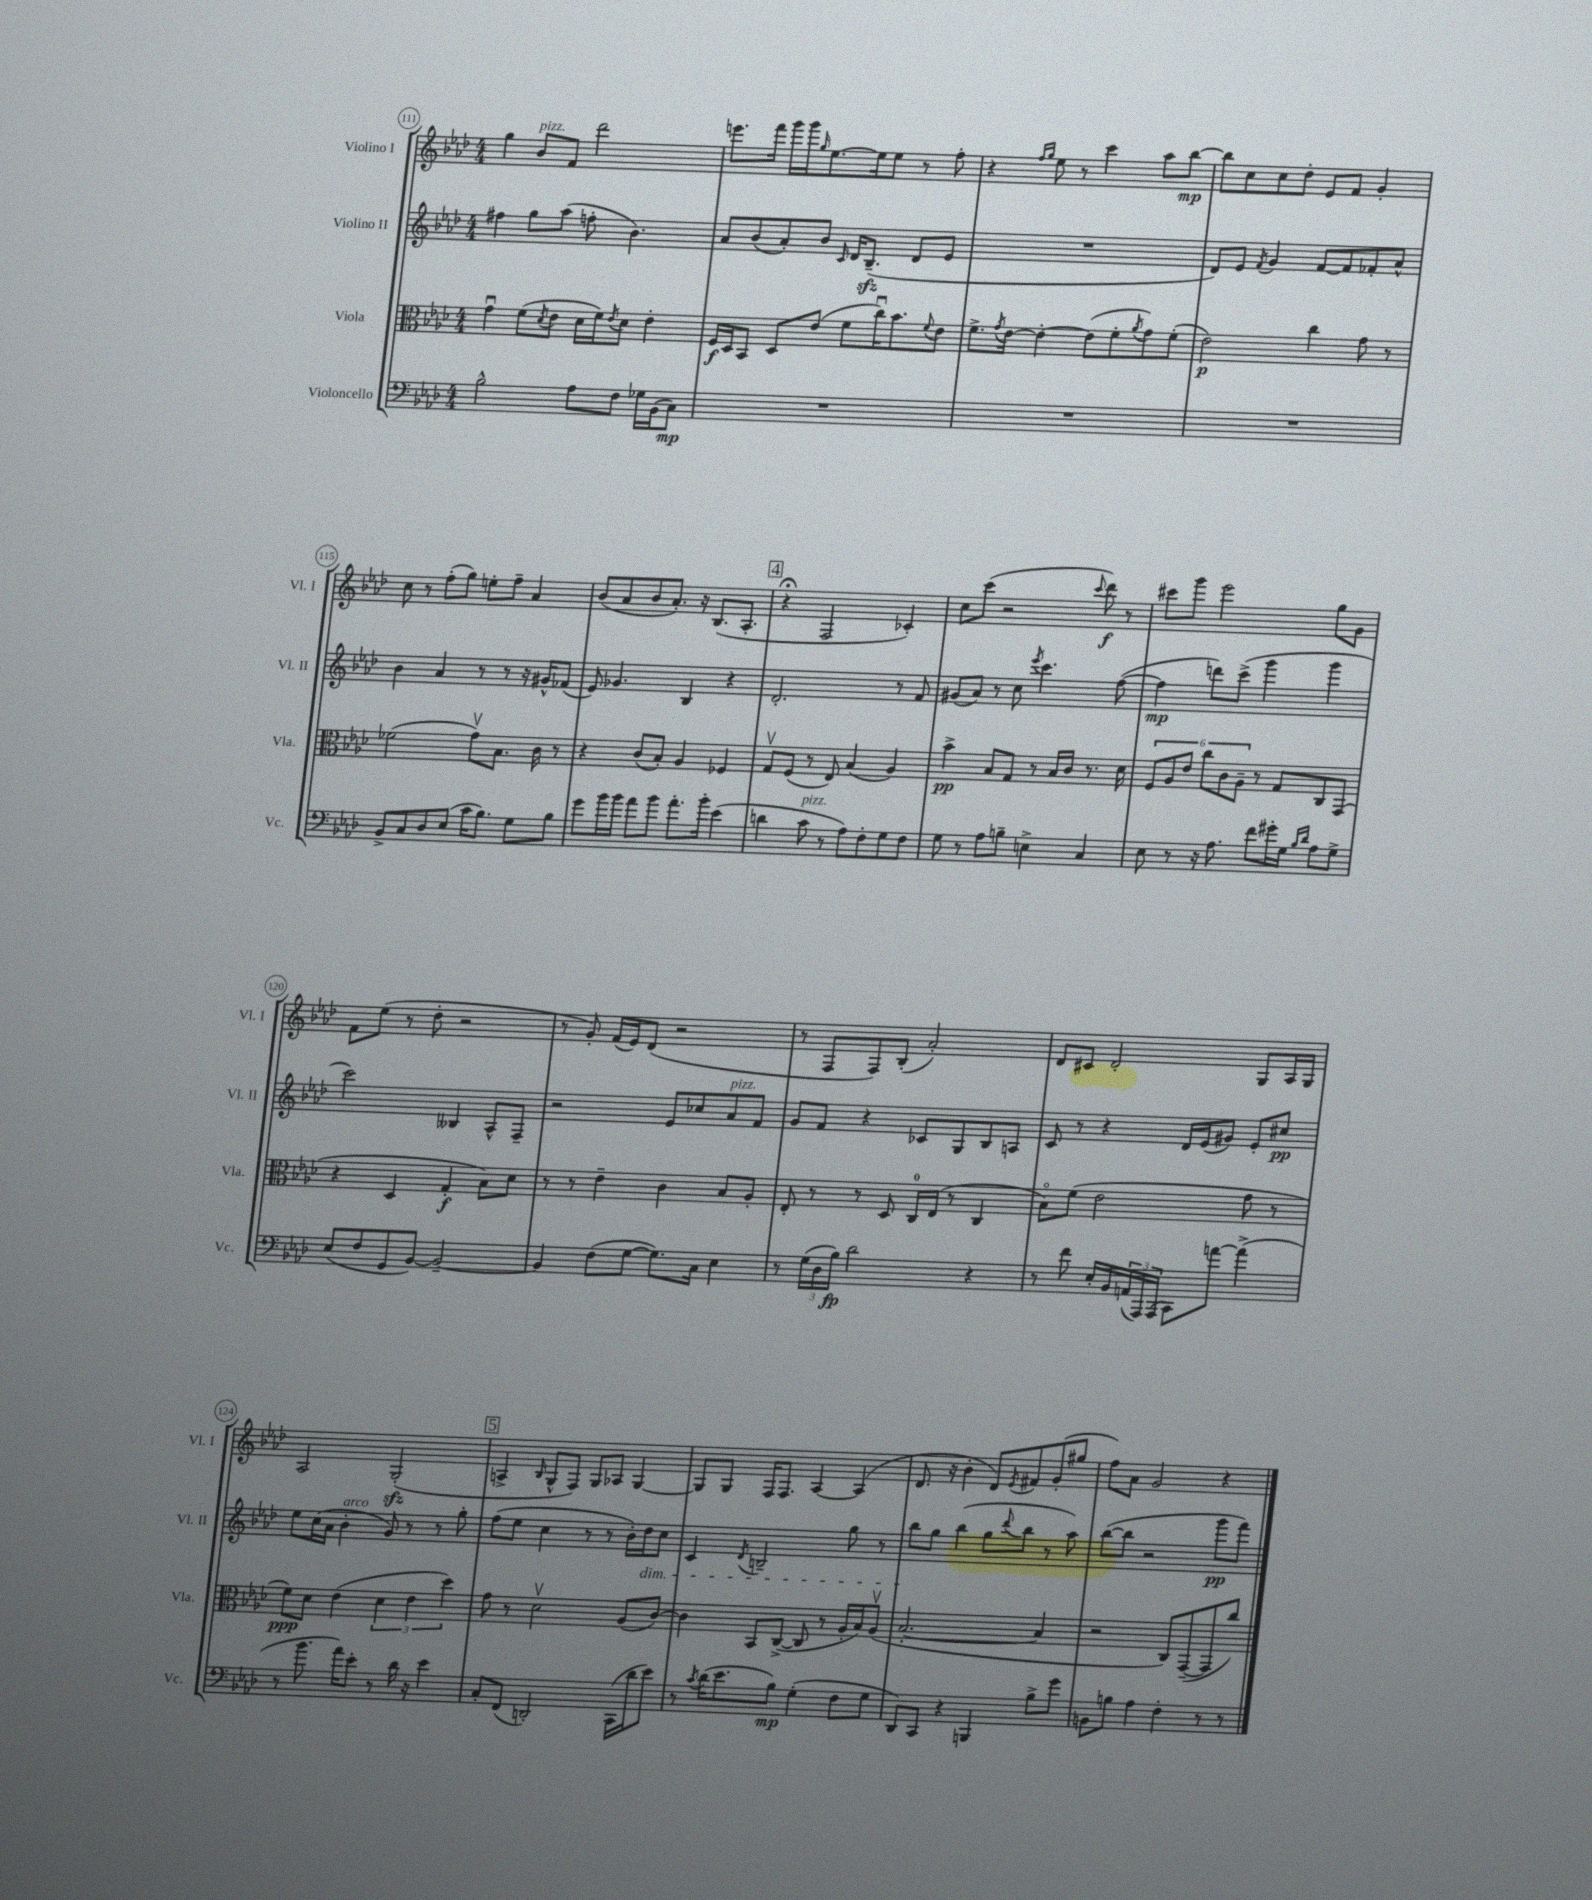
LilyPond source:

<<
\new StaffGroup <<
\new Staff = "s0" \with { instrumentName = "Violino I" shortInstrumentName = "Vl. I" } {
    \clef treble \key aes \major \numericTimeSignature \time 4/4
    g''4 bes'8^\markup { \italic "pizz." } f'8 des'''2 |
    e'''8. f'''16 g'''16 g'''16 \grace { g''16 } ees''8.~ ees''16 ees''8 r8 f''8-. |
    r4 \grace { f''16 g''16 } ees''8 r8 c'''4 aes''8 bes''8~\mp |
    bes''8 c''8 c''8 des''8-. ees'8 f'8 g'4-. |
    c''8 r8 f''8-.( g''8) e''8-. f''8-- aes'4 |
    bes'8( aes'8 bes'8 aes'8.-.) r16 bes8.( aes8.-. |
    \mark \markup { \box "4" } r4\fermata f2 ces'4-.) |
    c''8 c'''8( r2 \appoggiatura { c'''8 } des'''8\f) r8 |
    cis'''8 g'''8 ees'''2 g''8 g'8 |
    f'8 ees''8( r8 des''8-. r2 |
    r8 g'8-.) f'16( ees'16) des'8( r2 |
    r8 f8 f8) bes8-.( aes'2-.) |
    des'8 cis'8 des'2-. g8 aes16 g16 |
    aes2 g2-.\sfz( |
    \mark \markup { \box "5" } a4-> \grace { bes16 } g8-^ f8) g8 aes8 g4~ |
    g8 g8 f16 f8. aes4~ aes4( |
    des'8. r16 bes'4-. des'8) \acciaccatura { ees'8 } fis'8 g'8-.( gis''8 |
    f''8) aes'8 g'2 r4 \bar "|." |
}
\new Staff = "s1" \with { instrumentName = "Violino II" shortInstrumentName = "Vl. II" } {
    \clef treble \key aes \major \numericTimeSignature \time 4/4
    fis''4 g''8 aes''8( f''8-. bes'4.) |
    aes'8 bes'8( aes'8-.) bes'8 \grace { c'16 } des'16 bes8.--\sfz( des'8 ees'8 |
    R1 |
    des'8) ees'8 \acciaccatura { f'8 } g'4 f'8~ f'8 fes'8-. aes'8-^ |
    bes'4 aes'4 r8 r8 r16 gis'16-^ fes'8( |
    ees'8) ges'4. bes4 r4 |
    \mark \markup { \box "4" } des'2.-. r8 f'8 |
    gis'8( aes'8) r8 c''8 \acciaccatura { ees'''8 } c'''4. f''8~( |
    f''4\mp d'''8) c'''8->( g'''4 g'''4 |
    c'''2) beses4 aes8-^ f8-- |
    r2 ees'8 ces''8 aes'8^\markup { \italic "pizz." } f'8 |
    g'8 f'8 r4 ces'8 g8 bes8 a8 |
    c'8 r8 r4 des'16 ees'16( gis'8) ees'8-. cis''8\pp |
    ees''8 c''16( aes'16 bes'4-.^\markup { \italic "arco" } g'8) r8 r8 g''8-. |
    \mark \markup { \box "5" } f''8( ees''8 c''4 r8 r8 bes'16-.) des''16\dim c''8 |
    c'4 \acciaccatura { des'8 } b2-- g''8 r8 |
    bes''8\! g''8 bes''4( g''8 \appoggiatura { des'''8 } bes''8 r8 aes''8) |
    bes''8~( bes''8 r2 g'''8\pp f'''8) \bar "|." |
}
\new Staff = "s2" \with { instrumentName = "Viola" shortInstrumentName = "Vla." } {
    \clef alto \key aes \major \numericTimeSignature \time 4/4
    g'4\downbow f'8( \acciaccatura { des'8 } ees'8 des'16 f'16) \acciaccatura { ees'8 } des'8 ees'4-. |
    f16\f des16 bes,8 des8 ees'8( f'8 c''16\downbow) bes'8. \appoggiatura { f'8 } ees'8 |
    f'8.-> \acciaccatura { g'8 } ees'16~ ees'4~-. ees'8( f'8-. \acciaccatura { aes'8 } g'8) f'8-.( |
    ees'2\p) c''4 g'8 r8 |
    fes'2( g'8\upbow) bes8. c'16 r8 |
    r4 c'8( bes8-.) aes4 fes4 |
    \mark \markup { \box "4" } g8\upbow f8( r8 ees8) bes4( aes4) |
    bes'4->\pp bes8 g8 r8 bes16 c'16 r8. des'16 |
    \tuplet 6/4 { f8 aes8 ees'8 c''8 c'8 aes8-- } r8 g8 c8 g,8( |
    r4 des4 g4-.\f bes8) des'8 |
    r8 r8 ees'4-- c'4 bes8 aes8-. |
    ees8-. r8 r8 des8 c16-0 ees16( r8 c4 |
    bes8\flageolet) f'8( ees'2 g'8 r8 |
    f'8\ppp) des'8 ees'4( \tuplet 3/2 { des'4 ees'4 des''4) } |
    \mark \markup { \box "5" } g'8 r8 des'2\upbow aes8( c'8~) |
    c'4 bes,8 c8~->( c8 r8 aes16-. bes16) aes8\upbow( |
    bes2.~-. bes4 |
    r2 c8) g,8~--( g,8 c''8) \bar "|." |
}
\new Staff = "s3" \with { instrumentName = "Violoncello" shortInstrumentName = "Vc." } {
    \clef bass \key aes \major \numericTimeSignature \time 4/4
    bes2-^ aes8 f8 ges16 bes,16( c8\mp) |
    R1 |
    R1 |
    R1 |
    bes,8-> c8 des8 ees8( c'16 bes8.) g8 bes8 |
    g'8 bes'16 bes'16 aes'8 bes'8 aes'8.-. bes'16-. ees'4( |
    \mark \markup { \box "4" } d'4 c'8^\markup { \italic "pizz." } r8 aes8) f8-. g8 f8 |
    g8 r8 aes8 b8-- e4-> c4 |
    ees8 r8 r16 aes8. f'8 gis'16-. g16 \grace { bes16 des'16 } aes8 g8-> |
    ees8( f8 g,8 bes,8~) bes,2~-- |
    bes,4 f8( g8~ g8.) c16 ees4 |
    r8 \tuplet 3/2 { g16( des16 bes16\fp) } des'2 r4 |
    r8 f'8 ees16-. bes,16 \tuplet 3/2 { a,16( aes,,16) aes,,16( } c,8) a'8~ a'4->( |
    r8 bes'8. aes'16) ees'8-. r8 des'16 r16 ees'4 |
    \mark \markup { \box "5" } c8-. f,8( d,2-.) c,16( des'16 ees'8) |
    r8 \acciaccatura { c'8 } des'16( ees'8. bes8\mp) g4-.( f8 g8 |
    des,8) c,8 r4 b,,4 bes8-> g'8 |
    b,8 b8 aes4 f4-. r8 r8 \bar "|." |
}
>>
>>
\layout { \context { \Score currentBarNumber = #111 \override BarNumber.stencil = #(make-stencil-circler 0.1 0.3 ly:text-interface::print) } }
